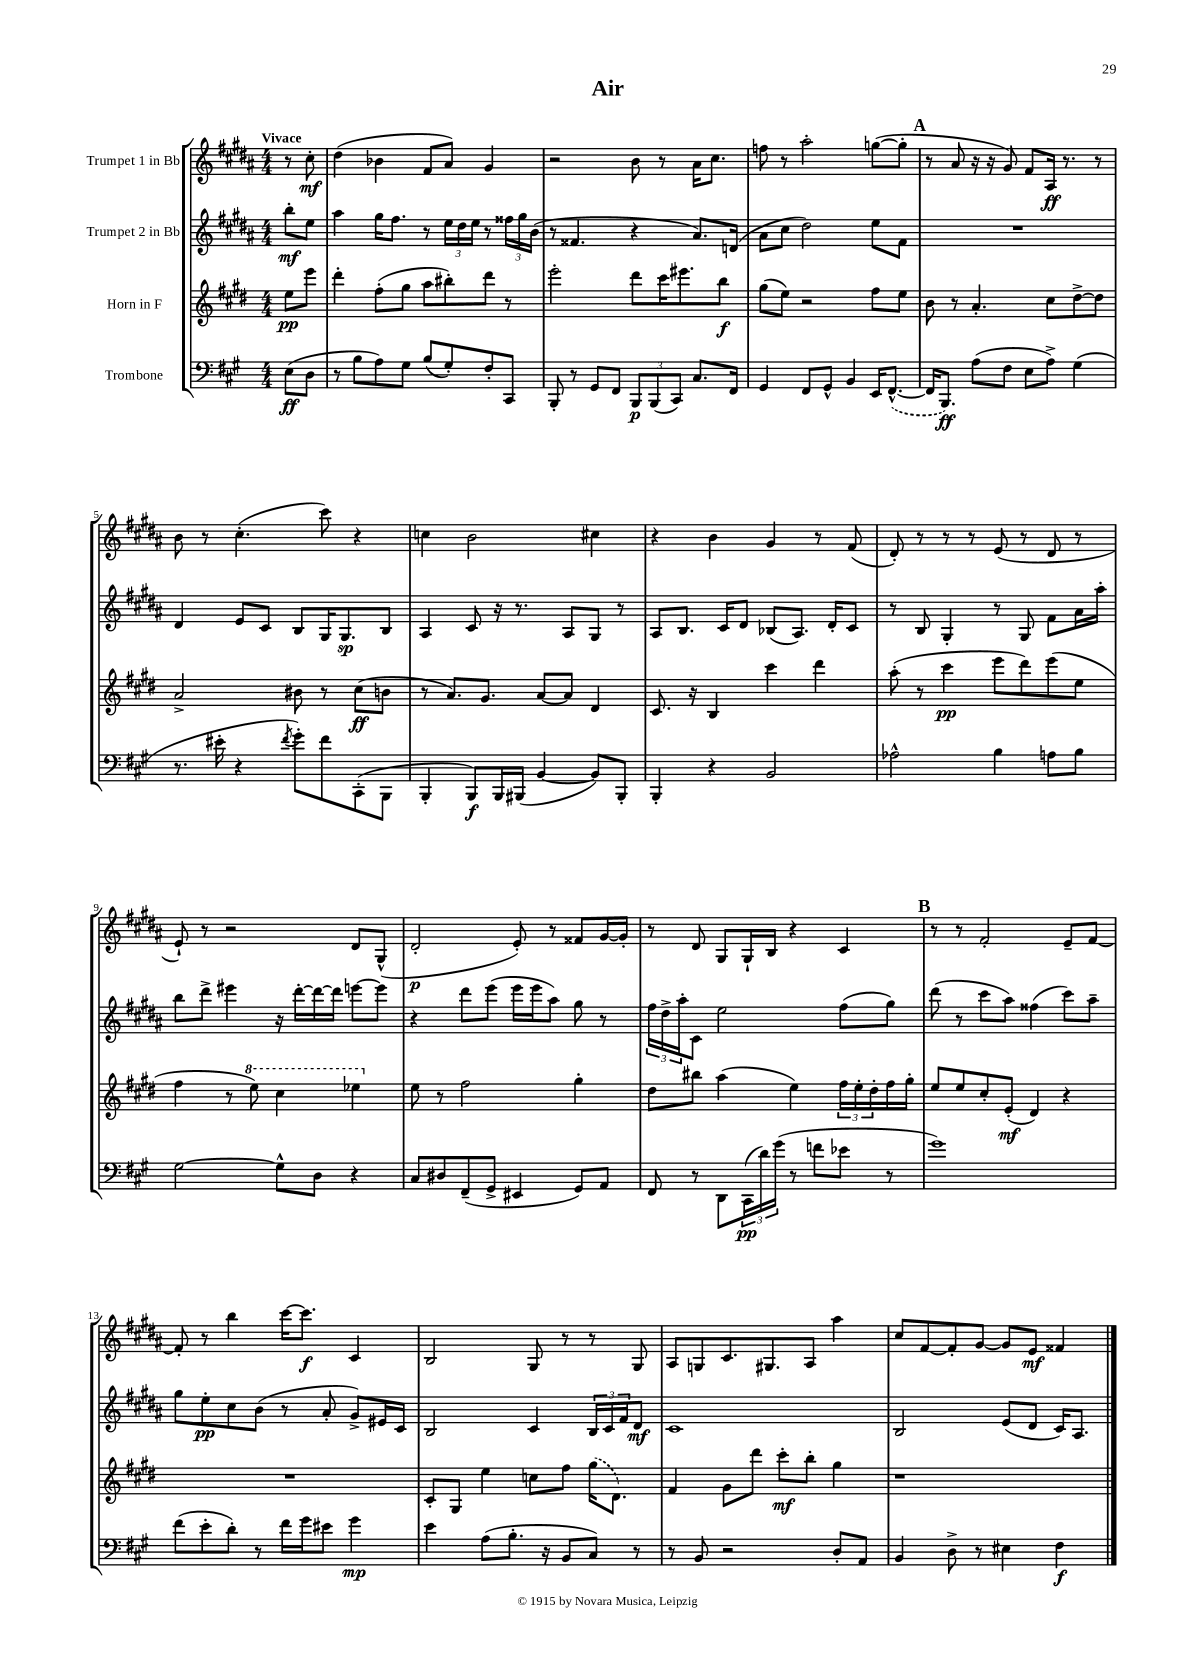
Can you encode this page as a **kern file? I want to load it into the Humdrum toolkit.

**kern	**kern	**kern	**kern
*staff4	*staff3	*staff2	*staff1
*clefF4	*clefG2	*clefG2	*clefG2
*k[f#c#g#]	*k[f#c#g#d#]	*k[f#c#g#d#a#]	*k[f#c#g#d#a#]
*M4/4	*M4/4	*M4/4	*M4/4
(8E\L	8ee\L	8bb'\L	8r
8D\J	8eee\J	8ee\J	8cc#'\
=	=	=	=
8r	4ddd#'\	4aa#\	(4dd#\
8B\L	.	.	.
8A\)	(8ff#'\L	16gg#\LK	4b-\
.	.	8.ff#\J	.
8G#\J	8gg#\J	.	.
(8B/L	8aa\L	8r	8f#/L
8G#'/)	8bb#'\)	24ee\LL	8a#/J)
.	.	24dd#\	.
.	.	24ee\JJ	.
8F#'/	8ddd#\J	8r	4g#/
8CC#/J	8r	24ff##\LL	.
.	.	24gg#\	.
.	.	(24b\JJ	.
=	=	=	=
8BBB'/	2eee'\	8r	2r
8r	.	4.f##/	.
8GG#/L	.	.	.
8FF#/J	.	.	.
12BBB/L	8ddd#\L	4r	8b\
(12BBB/	.	.	.
.	16ccc#\K	.	8r
12CC#/J)	.	.	.
.	8.eee#\	.	.
8.C#/L	.	8.a#/L)	16a#\LK
.	.	.	8.cc#\J
.	8bb\J	.	.
16FF#/Jk	.	(16d/Jk	.
=	=	=	=
4GG#/	(8gg#\L	8a#\L	8ff\
.	8ee\J)	8cc#\J	8r
8FF#/L	2r	2dd#\)	2aa#'\
8GG#^^/J	.	.	.
4BB/	.	.	.
16EE/LK	8ff#\L	8ee\L	([8gg\L
([8.FF#^^/J	.	.	.
.	8ee\J	8f#\J	8gg'\]J
=	=	=	=
16FF#/]LK	8b\	1r	8r
8.BBB/J)	.	.	.
.	8r	.	8a#/
(8A\L	4.a'/	.	16r
.	.	.	16r
8F#\J	.	.	8g#/)
8E\L	.	.	8f#/L
8A^\J)	8cc#\L	.	16A#/Jk
.	.	.	8.r
(4G#\	[8dd#^\	.	.
.	8dd#\]J	.	8r
=	=	=	=
8.r	2a^/	4d#/	8b\
.	.	.	8r
16e#'\	.	.	.
4r	.	8e/L	(4.cc#'\
.	.	8c#/J	.
8qf#/	.	.	.
8g#'\L)	8b#\	8B/L	.
8f#\	8r	16G#/K	8ccc#\)
.	.	8.G#/	.
(8CC#'\	(8cc#\L	.	4r
8BBB\J	8b\J	8B/J	.
=	=	=	=
4BBB'/	8r	4A#/	4cc\
.	8.a/L)	.	.
8BBB/L)	.	8c#/	2b\
.	8.g#/J	.	.
16BBB/L	.	16r	.
(16BBB#/JJ	.	8.r	.
[4BB/	[8a/L	.	.
.	8a/]J	8A#/L	.
8BB/]L)	4d#/	8G#/J	4cc#\
8BBB#'/J	.	8r	.
=	=	=	=
4BBB'/	8.c#/	8A#/L	4r
.	.	8.B/J	.
.	16r	.	.
4r	4B/	.	4b\
.	.	16c#/LK	.
.	.	8d#/J	.
2BB/	4ccc#\	(8B-/L	4g#/
.	.	8.A#/J)	.
.	4ddd#\	.	8r
.	.	16d#'/LK	.
.	.	8c#/J	(8f#/
=	=	=	=
2A-^^\	(8aa'\	8r	8d#'/)
.	8r	8B/	8r
.	4ccc#\	4G#'/	8r
.	.	.	8r
4B\	8eee\L	8r	(8e/
.	8ddd#\)	8G#/	8r
8A\L	(8eee\	8f#\L	8d#/
8B\J	8ee\J	16a#\L	8r
.	.	16aa#'\JJ	.
=	=	=	=
[2G#\	4ff#\	8bb\L	8e`/)
.	.	8ddd#^\J	8r
.	8r	4eee#\	2r
.	8eee\)	.	.
8G#^^\]L	4ccc#\	16r	.
.	.	[16ddd#'\LL	.
8D\J	.	16ddd#\_	.
.	.	16ddd#\]JJ	.
4r	4eee-\	[8eee\L	8d#/L
.	.	8eee\]J	(8G#^^/J
=	=	=	=
8C#/L	8ee\	4r	2d#'/
8D#/	8r	.	.
(8FF#~/	2ff#\	8ddd#\L	.
8GG#^/J	.	(8eee\J	.
4EE#/	.	16eee\LL	8e'/)
.	.	16eee\J	.
.	.	8aa#\J)	8r
8GG#/L)	4gg#'\	8gg#\	8f##/L
8AA/J	.	8r	[16g#/L
.	.	.	16g#'/]JJ
=	=	=	=
8FF#/	8dd#\L	24ff#\LL	8r
.	.	24dd#^\	.
.	.	24aa#'\J	.
8r	8bb#\J	8c#\J	8d#/
8DD\L	(4aa\	2ee\	8G#/L
(24CC#\L	.	.	16G#`/L
24d\)	.	.	.
.	.	.	16B/JJ
(24g#\JJ	.	.	.
8r	4ee\)	.	4r
8f\L	.	.	.
8e-\J	24ff#\LL	(8ff#\L	4c#/
.	24ee'\	.	.
.	24dd#'\	.	.
8r	16ff#\	8gg#\J)	.
.	16gg#'\JJ	.	.
=	=	=	=
1g#)	8ee/L	(8ddd#\	8r
.	8ee/	8r	8r
.	8cc#'/	8ccc#\L	2f#'/
.	(8e'/J	8aa#\J)	.
.	4d#/)	(4ff##\	.
.	4r	8ccc#\L)	8e~/L
.	.	8aa#~\J	[8f#/J
=	=	=	=
(8f#\L	1r	8gg#\L	8f#'/]
8e'\	.	8ee'\	8r
8d'\J)	.	8cc#\	4bb\
8r	.	(8b\J	.
16f#\LL	.	8r	[16ccc#\LK
16g#\J	.	.	8.ccc#\]J
8e#\J	.	8a#'/	.
4g#\	.	8g#^/L)	4c#/
.	.	16e#/L	.
.	.	16c#/JJ	.
=	=	=	=
4e\	8c#'/L	2B/	2B/
.	8G#/J	.	.
(8A\L	4ee\	.	.
8.B'\J	.	.	.
.	8cc\L	4c#/	8G#/
16r	.	.	.
8BB/L	8ff#\J	.	8r
8C#/J)	(16gg#\LK	24B/LL	8r
.	.	24c#/	.
.	8.d#\J)	.	.
.	.	24f#/J	.
8r	.	8d#/J	8G#/
=	=	=	=
8r	4f#/	1c#	8A#/L
8BB/	.	.	8G/
2r	8g#\L	.	8.c#/
.	8ddd#\J	.	.
.	.	.	8.G#/
.	8ccc#'\L	.	.
.	8bb'\J	.	8A#/J
8D'/L	4gg#\	.	4aa#\
8AA/J	.	.	.
=	=	=	=
4BB/	1r	2B/	8cc#/L
.	.	.	[8f#/
8D^\	.	.	8f#'/]
8r	.	.	[8g#/J
4E#\	.	(8e/L	8g#/]L
.	.	8d#/J	8e/J
4F#\	.	16c#/LK)	4f##/
.	.	8.A#/J	.
==	==	==	==
*-	*-	*-	*-
